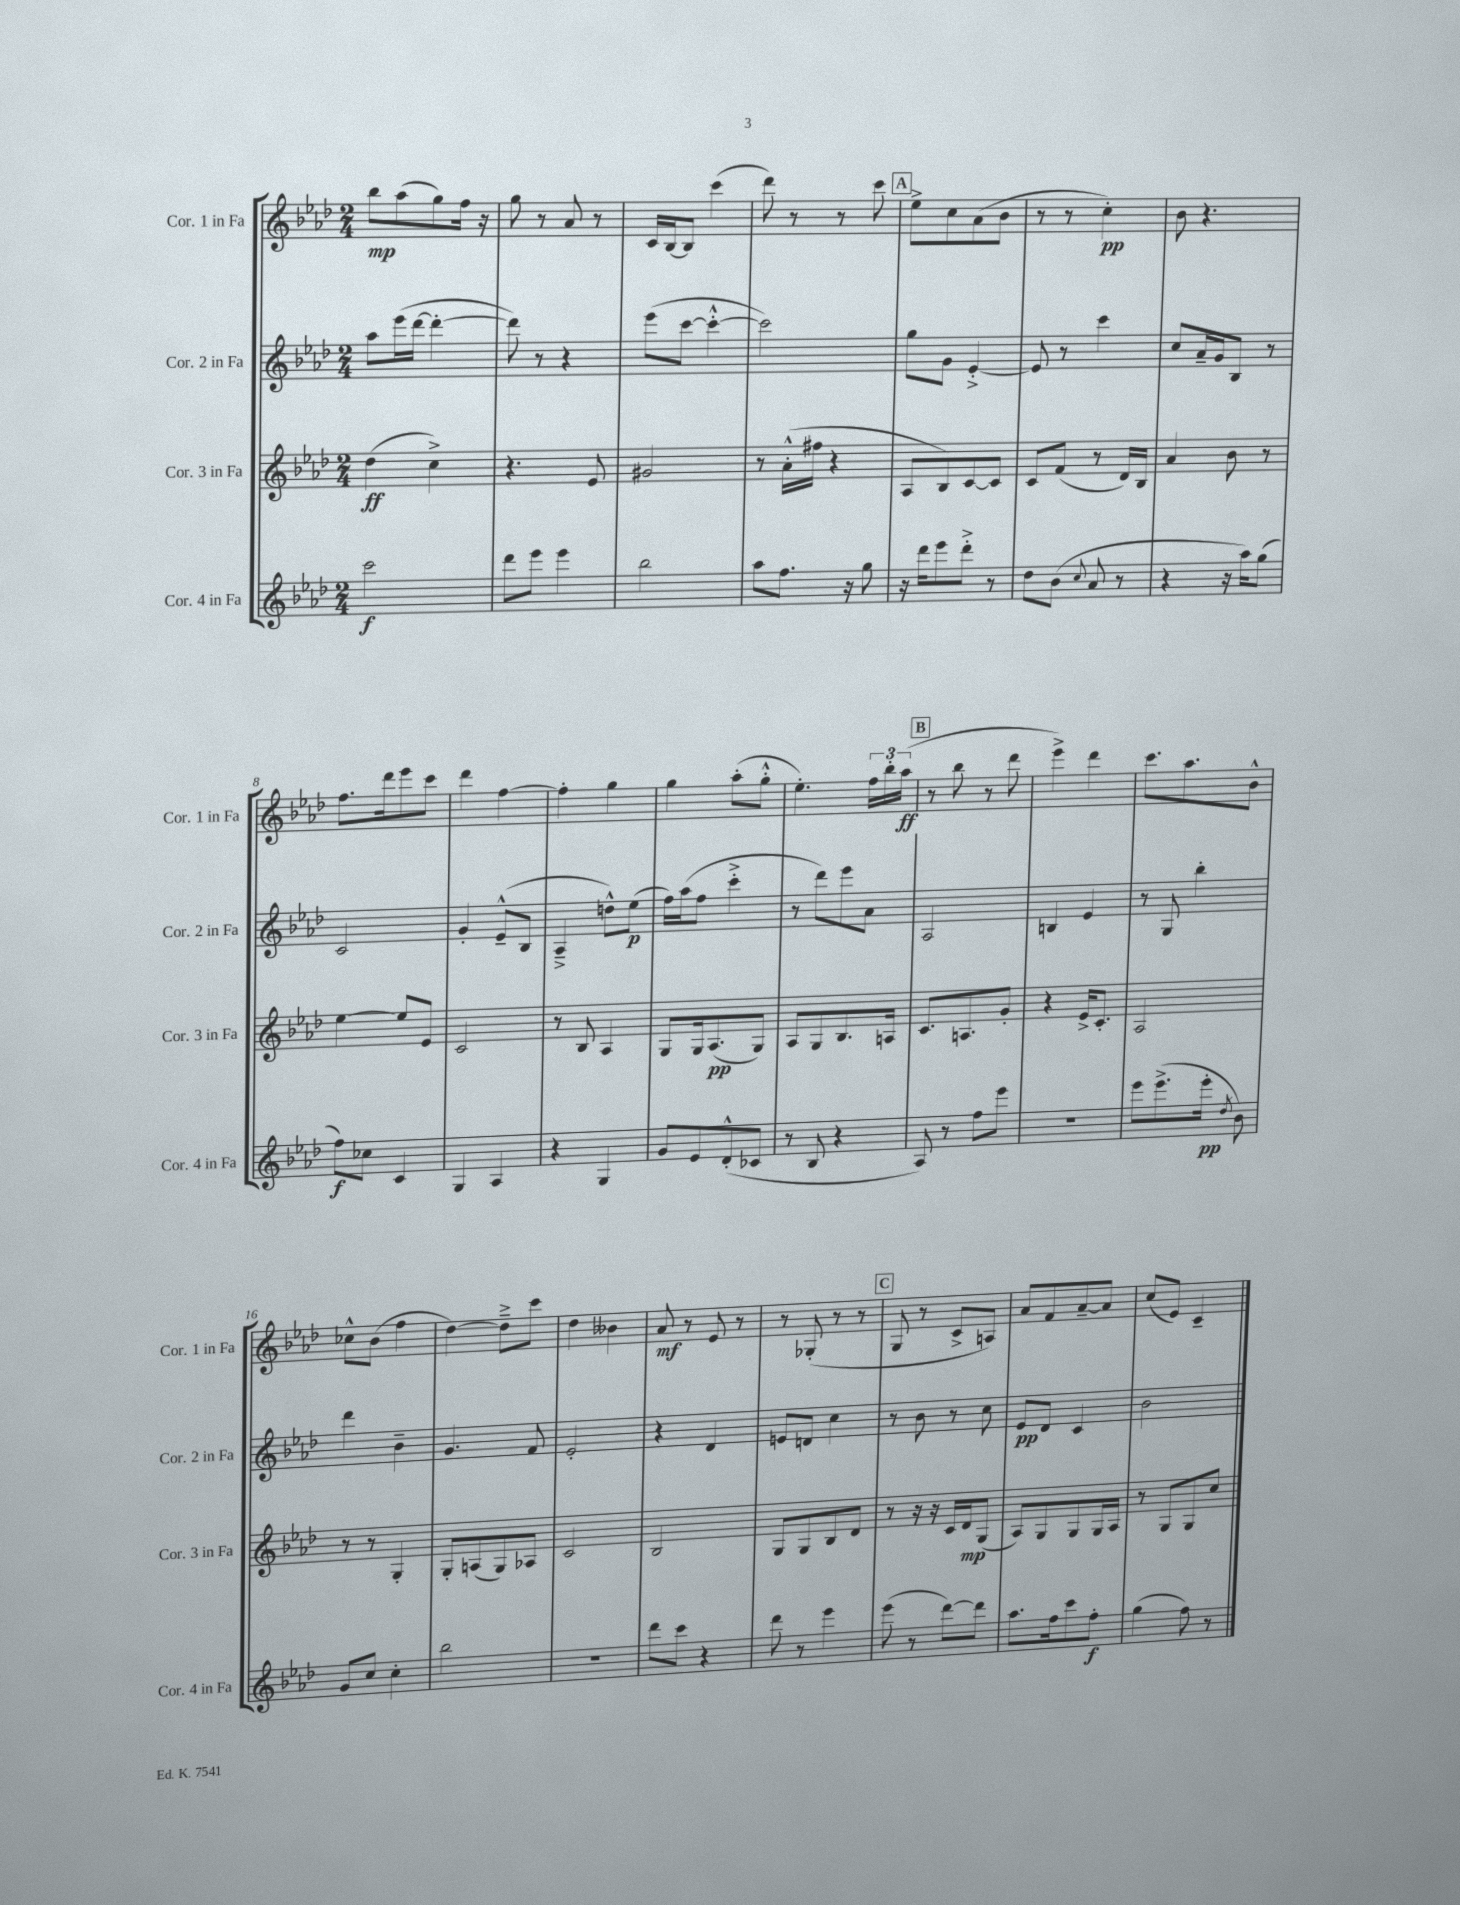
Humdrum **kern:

**kern	**kern	**kern	**kern
*staff4	*staff3	*staff2	*staff1
*clefG2	*clefG2	*clefG2	*clefG2
*k[b-e-a-d-]	*k[b-e-a-d-]	*k[b-e-a-d-]	*k[b-e-a-d-]
*M2/4	*M2/4	*M2/4	*M2/4
2ccc\	(4dd-\	8aa-\L	8bb-\L
.	.	(16eee-\L	(8aa-\
.	.	[16ddd-\JJ	.
.	4cc^\)	4ddd-'\_	8gg\)
.	.	.	16ff\Jk
.	.	.	16r
=	=	=	=
8ddd-\L	4.r	8ddd-\])	8gg\
8eee-\J	.	8r	8r
4eee-\	.	4r	8a-/
.	8e-/	.	8r
=	=	=	=
2bb-\	2g#/	(8eee-\L	16c/LL
.	.	.	[16B-/J
.	.	[8ccc\J	8B-/]J
.	.	4ccc'^^\_	(4ccc\
=	=	=	=
8aa-\L	8r	2ccc\])	8ddd-\)
8.ff\J	(16a-'^^\LL	.	8r
.	16ff#\JJ	.	.
.	4r	.	8r
16r	.	.	.
8gg\	.	.	8ccc\
=	=	=	=
16r	8A-/L	8gg\L	8ee-^\L
16ddd-\LK	.	.	.
8eee-\	8B-/)	8g\J	8cc\
8ddd-'^\J	[8c/	[4e-'^/	(8a-\
8r	8c/]J	.	8b-\J
=	=	=	=
8dd-\L	8c/L	8e-/]	8r
(8b-\J	(8f/J	8r	8r
8qqcc/	.	.	.
8a-/	8r	4ccc\	4cc'\)
8r	16d-/LL)	.	.
.	16B-/JJ	.	.
=	=	=	=
4r	4a-/	8cc/L	8b-\
.	.	16a-~/L	4.r
.	.	16g/J	.
16r	8b-\	8B-/J	.
16aa-\LK)	.	.	.
(8gg\J	8r	8r	.
=	=	=	=
8ff\L)	[4ee-\	2c/	8.ff\L
8cc-\J	.	.	.
.	.	.	16ddd-\k
4c/	8ee-/]L	.	8eee-\
.	8e-/J	.	8ccc\J
=	=	=	=
4G/	2c/	4g'/	4ddd-\
4A-/	.	(8e-~^^/L	[4ff\
.	.	8B-/J	.
=	=	=	=
4r	8r	4A-~^/	4ff'\]
.	8B-/	.	.
4G/	4A-/	8dd^^\L)	4gg\
.	.	(8ee-\J	.
=	=	=	=
8g/L	8G/L	16ff\LL)	4gg\
.	.	(16aa-\J	.
8e-/	16G/k	8ff\J	.
.	(8.A-/	.	.
(8d-'^^/	.	4ccc'^\	(8aa-'\L
8c-/J	8G/J)	.	8gg'^^\J
=	=	=	=
8r	8A-/L	8r	4.ee-'\)
8B-/	8G/	8ddd-\L)	.
4r	8.B-/	8eee-\	.
.	.	8a-\J	24ff\LL
.	.	.	24bb-'\
.	16A/Jk	.	.
.	.	.	(24aa-\JJ
=	=	=	=
8A-/)	8.c/L	2A-/	8r
8r	.	.	8bb-\
.	8.A/	.	.
8ff\L	.	.	8r
8eee-\J	8g'/J	.	8ddd-\
=	=	=	=
2r	4r	4B/	4eee-^\)
.	16e-^/LK	4e-/	4ddd-\
.	8.c'/J	.	.
=	=	=	=
8eee-\L	2A-/	8r	8.ccc\L
(8.eee-^\	.	8G/	.
.	.	.	8.aa-\
.	.	4bb-'\	.
16eee-'\Jk	.	.	.
8qdd-/	.	.	.
8b-\)	.	.	8b-^^\J
=	=	=	=
8g/L	8r	4ddd-\	8cc-^^\L
8cc/J	8r	.	(8b-\J
4cc'\	4G'/	4b-~\	4ff\
=	=	=	=
2bb-\	8G'/L	4.g/	[4dd-\)
.	(8A/	.	.
.	8G/)	.	8dd-~^\]L
.	8A-/J	8f/	8ccc\J
=	=	=	=
2r	2c/	2e-'/	4dd-\
.	.	.	4b--\
=	=	=	=
8ddd-\L	2B-/	4r	8a-/
8ccc\J	.	.	8r
4r	.	4d-/	8e-/
.	.	.	8r
=	=	=	=
8ddd-\	8G/L	8e/L	8r
8r	8G/	8d/J	(8G-'/
4eee-\	8B-/	4cc\	8r
.	8d-/J	.	8r
=	=	=	=
(8eee-\	8r	8r	8G/
8r	16r	8b-\	8r
.	16r	.	.
[8ddd-\L)	16c/LL	8r	8c^/L
.	16d-/J	.	.
8ddd-\]J	(8G/J	8cc\	8A/J)
=	=	=	=
8.aa-\L	8A-/L)	8e-/L	8a-/L
.	8G/	8d-/J	8f/
16ff\k	.	.	.
8ccc\	8G/	4c/	[8a-~/
8ff'\J	16G/L	.	8a-/]J
.	16A-/JJ	.	.
=	=	=	=
(4gg\	8r	2b-\	(8cc/L
.	8G/L	.	8e-/J)
8ff\)	8G/	.	4c~/
8r	8cc/J	.	.
==	==	==	==
*-	*-	*-	*-
